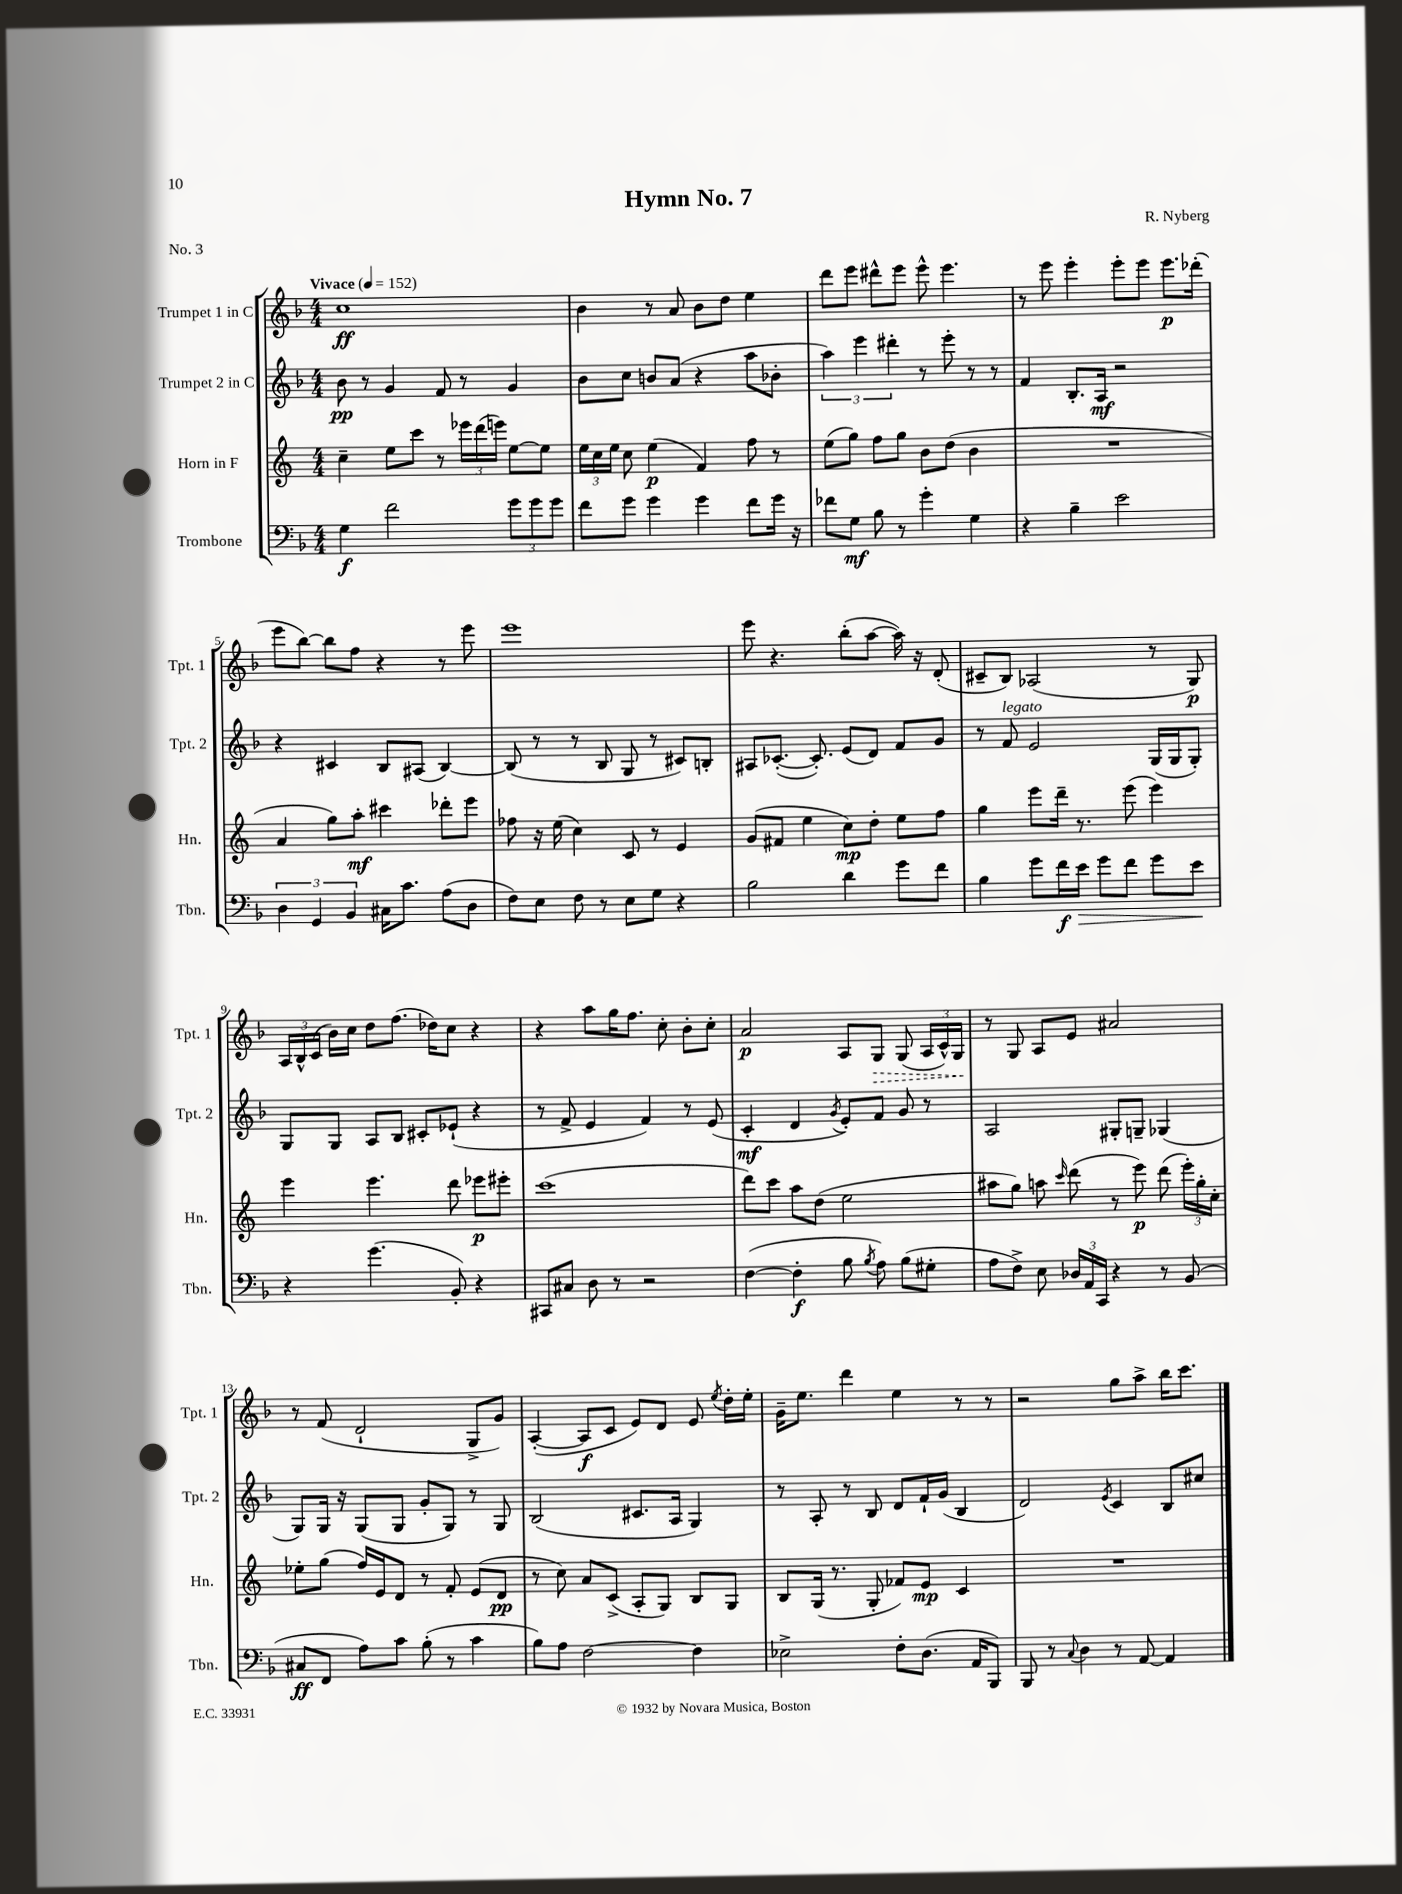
\header { title = "Hymn No. 7" composer = "R. Nyberg" piece = "No. 3" }
<<
\new StaffGroup <<
\new Staff = "s0" \with { instrumentName = "Trumpet 1 in C" shortInstrumentName = "Tpt. 1" } {
    \clef treble \key f \major \numericTimeSignature \time 4/4 \tempo "Vivace" 4 = 152
    \autoBeamOff c''1\ff |
    bes'4 r8 a'8 bes'8[ d''8] e''4 |
    d'''8[ e'''8] dis'''8[-^ e'''8] e'''8-^ e'''4. |
    r8 e'''8 e'''4-. e'''8[-. e'''8] e'''8.[\p des'''16]-.( |
    e'''8[ bes''8]~) bes''8[ f''8] r4 r8 e'''8 |
    e'''1 |
    e'''8 r4. bes''8[-.( a''8]~ a''16) r16 d'8-.( |
    cis'8[-- bes8]) aes2( r8 g8\p) |
    \tuplet 3/2 { a16[ bes16-^ c'16]( } bes'16[) c''16] d''8[ f''8.]( des''16[) c''8] r4 |
    r4 a''8[ g''16 f''8.] c''8-. bes'8[-. c''8]-. |
    a'2\p a8[ \once \override Hairpin.style = #'dashed-line g8]\> g8( \tuplet 3/2 { a16[ c'16-^) g16]\! } |
    r8 g8 a8[ e'8] ais'2 |
    r8 f'8( d'2-! g8[-> g'8]) |
    a4~-.( a8[\f c'8] e'8[) d'8] e'8 \acciaccatura { e''8 } d''16[-. e''16]-. |
    g'16[-- e''8.] d'''4 e''4 r8 r8 |
    r2 g''8[ a''8]-> bes''16[ c'''8.] \bar "|." |
}
\new Staff = "s1" \with { instrumentName = "Trumpet 2 in C" shortInstrumentName = "Tpt. 2" } {
    \clef treble \key f \major \numericTimeSignature \time 4/4
    \autoBeamOff bes'8\pp r8 g'4 f'8 r8 g'4 |
    bes'8[ c''8] b'8[ a'8]( r4 a''8[ bes'8]-. |
    \tuplet 3/2 { a''4) e'''4 dis'''4-. } r8 e'''8-. r8 r8 |
    f'4 bes8.[-. a16]\mf r2 |
    r4 cis'4 bes8[ ais8]( bes4~) |
    bes8( r8 r8 bes8 g8 r8 cis'8[) b8]-. |
    ais8[ ces'8.]~-.( ces'8.-.) e'8[( d'8]) f'8[ g'8] |
    r8 f'8^\markup { \italic "legato" } e'2 g16[( g16 g8]-.) |
    g8[ g8] a8[ bes8] cis'8[-. ees'8]-!( r4 |
    r8 f'8-> e'4 f'4) r8 e'8( |
    c'4-.\mf d'4 \acciaccatura { g'8 } e'8[-.) f'8] g'8 r8 |
    a2 gis8[-. g8]-- ges4( |
    g8[) g16] r16 g8[( g8] g'8[-. g8]) r8 g8 |
    bes2( cis'8.[ a16] g4) |
    r8 a8-. r8 bes8 d'8[ f'16-! g'16]( bes4 |
    d'2) \acciaccatura { e'8 } c'4 bes8[ cis''8] \bar "|." |
}
\new Staff = "s2" \with { instrumentName = "Horn in F" shortInstrumentName = "Hn." } {
    \clef treble \key c \major \numericTimeSignature \time 4/4
    \autoBeamOff c''4-- e''8[ c'''8] r8 \tuplet 3/2 { ees'''16[ d'''16( e'''16]) } e''8[~ e''8] |
    \tuplet 3/2 { e''16[ c''16 e''16] } c''8 e''4\p( f'4) f''8 r8 |
    e''8[( g''8]) f''8[ g''8] b'8[ d''8]( b'4 |
    R1 |
    a'4 g''8[) a''8]-.\mf cis'''4 des'''8[-. e'''8] |
    fes''8 r16 e''16( c''4) c'8 r8 e'4 |
    g'8[( fis'8] e''4 c''8[\mp) d''8]-. e''8[ f''8] |
    g''4 e'''8[ d'''16]-- r8. e'''8( e'''4) |
    e'''4 e'''4. d'''8 ees'''8[\p eis'''8]-. |
    c'''1( |
    d'''8[) c'''8] a''8[ d''8]( e''2 |
    ais''8[ g''8]) a''8 \grace { c'''16 } d'''8( r8 e'''8\p) d'''8( \tuplet 3/2 { e'''16[-.) g''16-. c''16]-. } |
    ees''8[-. g''8]( f''16[) e'16 d'8] r8 f'8-. e'8[( d'8]\pp |
    r8 c''8) a'8[ c'8]->( a8[-. g8]) b8[ g8] |
    b8[ g16]( r8. g8-. fes'8[) e'8]\mp c'4 |
    R1 \bar "|." |
}
\new Staff = "s3" \with { instrumentName = "Trombone" shortInstrumentName = "Tbn." } {
    \clef bass \key f \major \numericTimeSignature \time 4/4
    \autoBeamOff g4\f f'2 \tuplet 3/2 { g'8[ g'8 g'8] } |
    f'8[ g'8] g'4 g'4 f'8[ g'16] r16 |
    fes'8[ g8]\mf bes8 r8 g'4-. g4 |
    r4 bes4-- e'2 |
    \tuplet 3/2 { d4 g,4 bes,4 } cis16[ c'8.] a8[( d8] |
    f8[) e8] f8 r8 e8[ g8] r4 |
    bes2 d'4 g'8[ f'8] |
    bes4 g'8[ f'16\f e'16]\> g'8[ f'8] g'8[ e'8]\! |
    r4 g'4.( bes,8-.) r4 |
    cis,8[ cis8] d8 r8 r2 |
    f4~( f4-.\f bes8 \acciaccatura { bes8 } a8) bes8[( gis8]-. |
    a8[ f8]->) e8 \tuplet 3/2 { des16[ a,16 c,16] } r4 r8 bes,8( |
    cis8[\ff f,8] a8[) c'8] bes8-.( r8 c'4 |
    bes8[) a8] f2~ f4 |
    ees2-> f8[-. d8.]( a,16[ bes,,8]) |
    bes,,8 r8 \appoggiatura { c8 } d4 r8 a,8~ a,4 \bar "|." |
}
>>
>>
